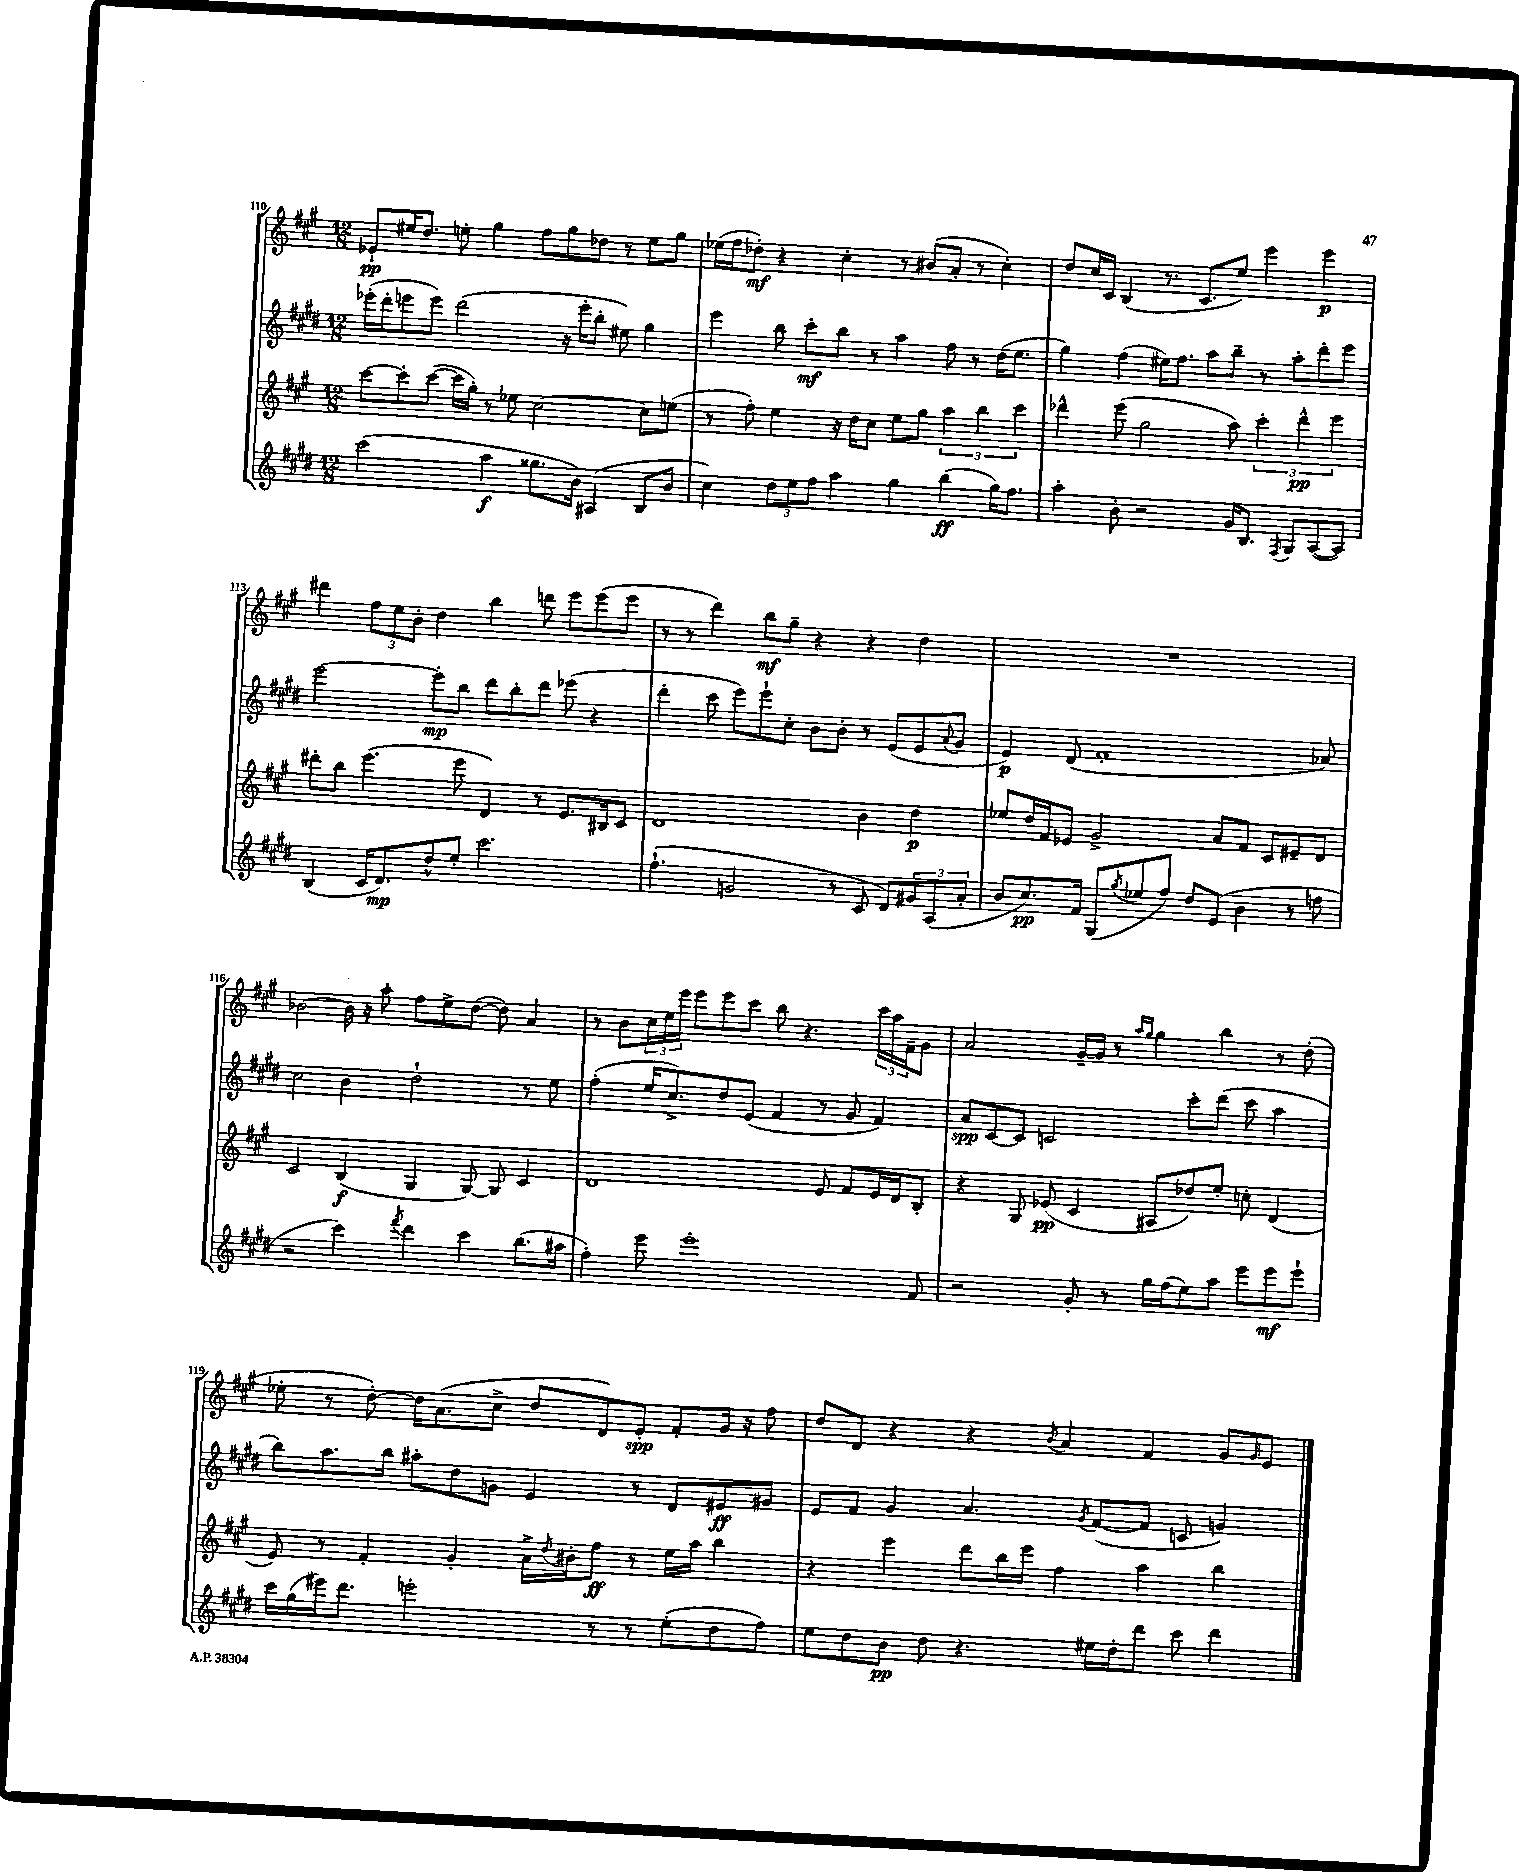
<<
\new StaffGroup <<
\new Staff = "s0" {
    \clef treble \key a \major \numericTimeSignature \time 12/8
    ees'8-!\pp eis''16 d''8. e''8-. gis''4 fis''8 gis''8 des''8 r8 e''8 gis''8 |
    ees''16( fis''16 des''8-.\mf) r4 cis''4-. r8 bis'8( a'8-. r8 cis''4-.) |
    d''8 cis''16 cis'16 b4( r8. cis'8. e''8) e'''4 e'''4\p |
    dis'''4 \tuplet 3/2 { fis''8 e''8 b'8-. } d''4 b''4 d'''8 e'''8 e'''8( e'''8 |
    r8 r8 d'''4) b''8\mf gis''8-- r4 r4 d''4 |
    R1. |
    bes'2~ bes'16 r16 a''8-. fis''8 e''8-> d''8~( d''8) a'4 |
    r8 b'8 \tuplet 3/2 { cis''16 e''16 e'''16 } e'''8 e'''8 cis'''8 b''8 r4. \tuplet 3/2 { cis'''16 a''16 fis'16-- } gis'8 |
    a'2 gis'16~-- gis'16 r8 \grace { a''16 gis''16 } gis''4 b''4 r8 d''8-.( |
    ees''8-. r8 d''8~-.) d''16 a'8.( cis''8-> d''8 d'8) e'8-.\spp fis'8-. gis'16 r16 fis''8 |
    d''8 d'8 r4 r4 \acciaccatura { b'8 } a'4 fis'4 gis'8 \grace { gis'16 } e'8 \bar "|." |
}
\new Staff = "s1" {
    \clef treble \key e \major \numericTimeSignature \time 12/8
    ees'''16-.( dis'''16-. e'''8 e'''8) dis'''2( r16 e'''16-. b''8-. eis''8) gis''4 |
    e'''4 b''8 cis'''8-.\mf b''8 r8 a''4 fis''8 r8 dis''16( e''8. |
    gis''4) fis''4( eis''16) fis''8. a''8 b''8-- r8 a''8-. dis'''8-. e'''8 |
    e'''2~ e'''8-.\mp b''8 dis'''8 b''8-. dis'''8 ees'''8( r4 |
    dis'''4-. cis'''8 e'''8) e'''8-! cis''8-. b'8 b'8-. r8 e'8( e'8 \appoggiatura { a'8 } gis'8 |
    e'4\p) dis'8( fis'1-. aes'8) |
    cis''2 b'4 dis''2-! r8 e''8 |
    fis''4-.( e''16 cis''8.->) dis''8 e'8( fis'4 r8 gis'8 fis'4) |
    a'8\spp cis'8~ cis'8 c'2 cis'''8-. dis'''8( cis'''8 a''4 |
    b''8) a''8. b''16 ais''8-. dis''8 g'8 e'4 r8 dis'8 eis'8\ff gis'8 |
    e'8 fis'8 gis'4 a'4. \acciaccatura { gis'8 } fis'8~( fis'8 c'8 g'4) \bar "|." |
}
\new Staff = "s2" {
    \clef treble \key a \major \numericTimeSignature \time 12/8
    cis'''8~ cis'''8-. cis'''8~( cis'''16 gis''16-.) r8 ees''8 cis''2~ cis''8 e''8( |
    r8 fis''8-.) e''4 r16 d''16 cis''8 e''8 gis''8 \tuplet 3/2 { a''4 b''4 cis'''4 } |
    des'''4-^ e'''8( gis''2 a''8) \tuplet 3/2 { cis'''4-. des'''4-^\pp e'''4 } |
    dis'''8-. b''8 e'''4.( e'''8 d'4) r8 e'8. bis16 cis'8 |
    d'1 b'4 d''4\p |
    ees''8 d''16 fis'16 ees'8 gis'2-> a'8 fis'8 cis'8 eis'8-- d'8 |
    cis'2 b4\f( gis4 gis8~) gis8 cis'4 |
    d'1 e'8 fis'8 e'16 d'16 b8-. |
    r4 gis8 ees'8\pp( cis'4 ais8 des''8) e''8-. c''8-. d'4( |
    e'8) r8 fis'4-. gis'4-. a'16-> \acciaccatura { d''8 } bis'16-. fis''8\ff r8 e''16 a''16 b''4 |
    r4 e'''4 d'''8 b''16 e'''16 fis''4 a''4 b''4 \bar "|." |
}
\new Staff = "s3" {
    \clef treble \key e \major \numericTimeSignature \time 12/8
    cis'''2( a''4\f gisis''8. b'16) ais4( b8 b'8 |
    cis''4) \tuplet 3/2 { dis''8 e''8 fis''8 } a''4 gis''4 b''4\ff( gis''16) fis''8. |
    a''4-. b'8-. r2 gis'16 b8. \acciaccatura { fis8 } gis8 a8~( a8) |
    b4( cis'16 dis'8.\mp) dis''8-^ e''8-. cis'''2. |
    fis''4.-!( g'2 r8 cis'8 dis'8) \tuplet 3/2 { gis'8 a8( a'8-. } |
    b'8 cis''8.\pp) fis'16 gis8( \acciaccatura { gis''8 } ees''8 fis''8) dis''8 e'8( b'4 r8 f''8 |
    r2 cis'''4) \acciaccatura { fis'''8 } dis'''4 cis'''4 b''8.( ais''16 |
    fis''4-.) e'''8 e'''1-. fis'8 |
    r2 gis'8-. r8 gis''16 fis''16( e''8) a''8 e'''8 e'''8\mf e'''8-! |
    cis'''16 gis''16( eis'''16) dis'''8. e'''2-. r8 r8 e''8-.( dis''8 fis''8) |
    e''8 dis''8 b'8\pp dis''8 r4. eis''16 dis''16-. dis'''8 cis'''8 dis'''4 \bar "|." |
}
>>
>>
\layout { \context { \Score currentBarNumber = #110 } }
